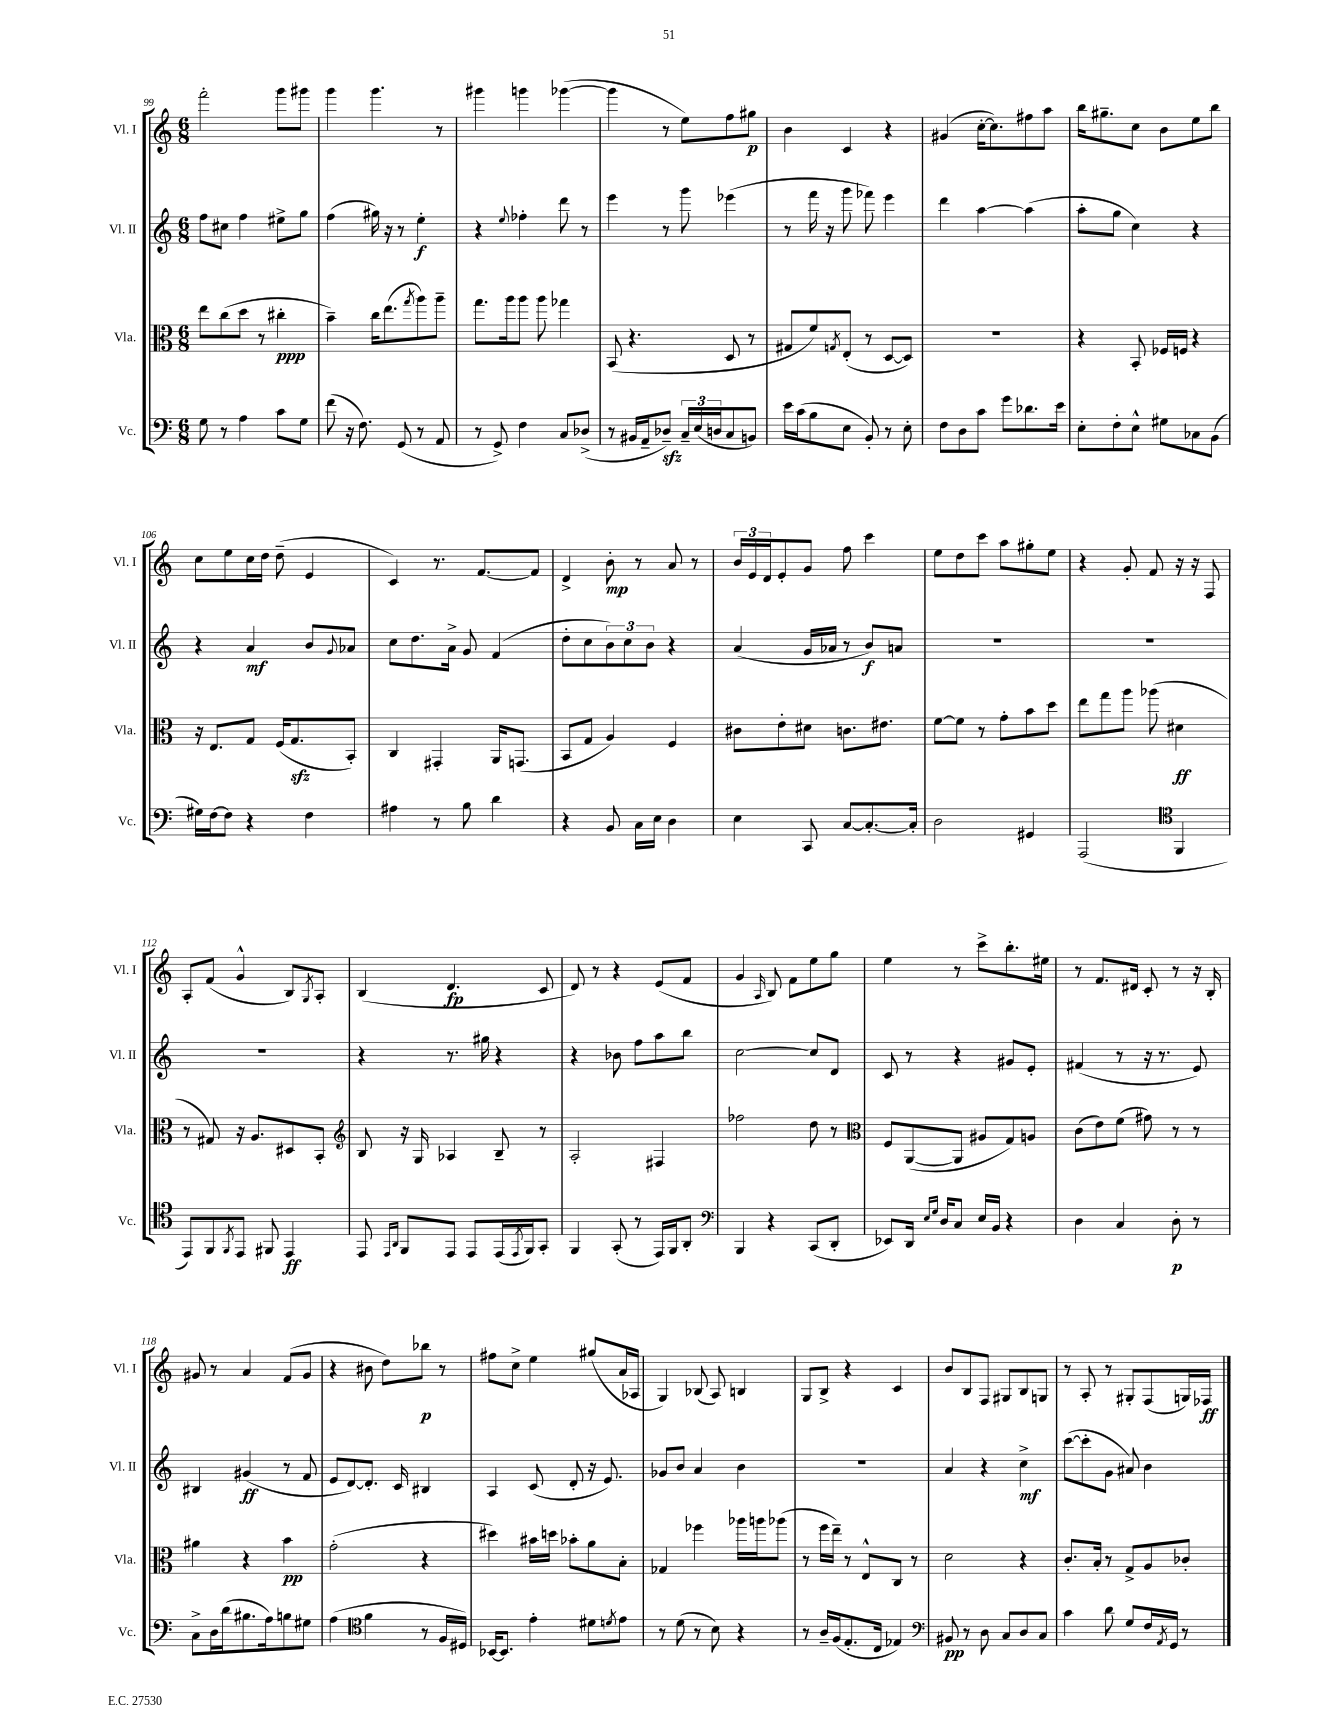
<<
\new StaffGroup <<
\new Staff = "s0" \with { instrumentName = "Vl. I" shortInstrumentName = "Vl. I" } {
    \clef treble \key c \major \numericTimeSignature \time 6/8
    f'''2-. g'''8 gis'''8 |
    g'''4 g'''4. r8 |
    gis'''4 g'''4 ges'''4~( |
    ges'''4 r8 e''8) f''8 gis''8\p |
    b'4 c'4 r4 |
    gis'4( c''16~-. c''8.) fis''8 a''8 |
    b''16 gis''8.-- c''8 b'8 e''8 b''8 |
    c''8 e''8 c''16 d''16 d''8--( e'4 |
    c'4) r8. f'8.~ f'8 |
    d'4-> b'8-.\mp r8 a'8 r8 |
    \tuplet 3/2 { b'16 e'16 d'16 } e'8-. g'8 f''8 c'''4 |
    e''8 d''8 c'''8 a''8 gis''8-. e''8 |
    r4 g'8-. f'8 r16 r16 f8 |
    a8-. f'8( g'4-^ b8) \acciaccatura { g8 } a8-. |
    b4( d'4.\fp c'8 |
    d'8) r8 r4 e'8( f'8 |
    g'4 \grace { a16 } b8) f'8 e''8 g''8 |
    e''4 r8 c'''8-> b''8.-. eis''16 |
    r8 f'8. dis'16 c'8-. r8 r16 b16-. |
    gis'8 r8 a'4 f'8( gis'8 |
    r4 bis'8 d''8) bes''8\p r8 |
    fis''8 c''8-> e''4 gis''8( a'16 aes16 |
    g4) bes8( a8) b4 |
    g8 b8-> r4 c'4 |
    b'8 b8 f8 gis8 b8 g8 |
    r8 a8-. r8 gis8-. f8( g16) fes16\ff \bar "|." |
}
\new Staff = "s1" \with { instrumentName = "Vl. II" shortInstrumentName = "Vl. II" } {
    \clef treble \key c \major \numericTimeSignature \time 6/8
    f''8 cis''8 f''4 eis''8-> g''8 |
    f''4( gis''16) r16 r8 e''4-.\f |
    r4 \appoggiatura { e''8 } fes''4-. d'''8 r8 |
    e'''4 r8 g'''8 ees'''4( |
    r8 f'''16 r16 g'''8 fes'''8) e'''4 |
    d'''4 a''4~ a''4( |
    a''8-. g''8 c''4) r4 |
    r4 a'4\mf b'8 \appoggiatura { g'8 } aes'8 |
    c''8 d''8. a'16-> g'8 f'4( |
    d''8-. c''8 \tuplet 3/2 { b'8) c''8 b'8 } r4 |
    a'4( g'16 aes'16 r8 b'8\f) a'8 |
    R2. |
    R2. |
    R2. |
    r4 r8. gis''16 r4 |
    r4 bes'8 f''8 a''8 b''8 |
    c''2~ c''8 d'8 |
    c'8 r8 r4 gis'8 e'8-. |
    fis'4( r8 r16 r8. e'8) |
    bis4 gis'4\ff( r8 f'8 |
    e'8 d'8~) d'8.-. c'16 bis4 |
    a4 c'8( d'8-. r16 e'8.) |
    ges'8 b'8 a'4 b'4 |
    R2. |
    a'4 r4 c''4->\mf |
    c'''8~( c'''8-. g'8 ais'8) b'4 \bar "|." |
}
\new Staff = "s2" \with { instrumentName = "Vla." shortInstrumentName = "Vla." } {
    \clef alto \key c \major \numericTimeSignature \time 6/8
    e''8 c''8( d''8 r8 cis''4-.\ppp |
    b'4--) c''16 e''8.( \acciaccatura { g''8 } a''8) a''8-- |
    g''8. a''16 a''8 a''8 ges''4 |
    b,8( r4. d8 r8 |
    gis8 f'8) \acciaccatura { g8 } e8-.( r8 d8~ d8) |
    R2. |
    r4 b,8-. fes16 f16 r4 |
    r16 e8. g8 f16( g8.\sfz b,8-.) |
    c4 gis,4-. a,16 g,8.( |
    b,8 g8 a4) f4 |
    cis'8 e'8-. dis'8 c'8. eis'8. |
    f'8~ f'8 r8 g'8-. b'8 d''8 |
    e''8 g''8 a''8 aes''8( dis'4\ff |
    r8 gis8) r16 a8. dis8 b,8-. |
    \clef treble b8 r16 g16 aes4 b8-- r8 |
    a2-. fis4 |
    fes''2 d''8 r8 |
    \clef alto f8 a,8~( a,8 ais8 g8) a8 |
    c'8( e'8) f'8( gis'8) r8 r8 |
    ais'4 r4 b'4\pp |
    g'2-.( r4 |
    dis''4) bis'16 d''16 bes'8-. a'8 b8-. |
    ges4 fes''4 aes''16 a''16 aes''8( |
    r8 f''16 e''16--) r8 e8-^ c8 r8 |
    d'2 r4 |
    c'8.-. b16-. r8 g8-> a8 ces'8-. \bar "|." |
}
\new Staff = "s3" \with { instrumentName = "Vc." shortInstrumentName = "Vc." } {
    \clef bass \key c \major \numericTimeSignature \time 6/8
    g8 r8 a4 c'8 g8 |
    f'8( r16 f8.) g,8( r8 a,8 |
    r8 g,8->) f4 c8 des8->( |
    r8 bis,16 a,16-- des8--\sfz) \tuplet 3/2 { c16-- e16( d16 } c8 b,8) |
    e'16 c'16( b8 e8 b,8-.) r8 e8-. |
    f8 d8 c'8 g'8 des'8. e'16 |
    e8-. f8-. e8-^ gis8 ces8 b,8( |
    gis16) f16~ f8 r4 f4 |
    ais4 r8 b8 d'4 |
    r4 b,8 c16 e16 d4 |
    e4 c,8 c8~ c8.~-. c16-. |
    d2 gis,4 |
    a,,2( \clef tenor f,4 |
    e,8) f,8 \acciaccatura { f,8 } e,8 fis,8 e,4\ff |
    e,8 \grace { e,16 a,16 } f,8 e,8 e,8 e,16( \acciaccatura { e,8 } f,16) g,8-. |
    f,4 g,8-.( r8 e,16) f,16 a,8-. |
    \clef bass b,,4 r4 c,8( d,8-. |
    ees,8) d,16 \grace { e16 g16 } d16 c8 e16 b,16 r4 |
    d4 c4 d8-.\p r8 |
    c8-> d16 d'16( bis8. a16) b8 gis8 |
    a4( \clef tenor f'4 r8 f16 dis16) |
    bes,16~ bes,8. e'4-. dis'8 \acciaccatura { d'8 } e'8 |
    r8 d'8( r8 b8) r4 |
    r8 a16-- f16( e8.-. c16 ees4) |
    \clef bass bis,8\pp r8 d8 c8 d8 c8 |
    c'4 d'8 g8 f16 \acciaccatura { a,8 } g,16 r8 \bar "|." |
}
>>
>>
\layout { \context { \Score currentBarNumber = #99 } }
